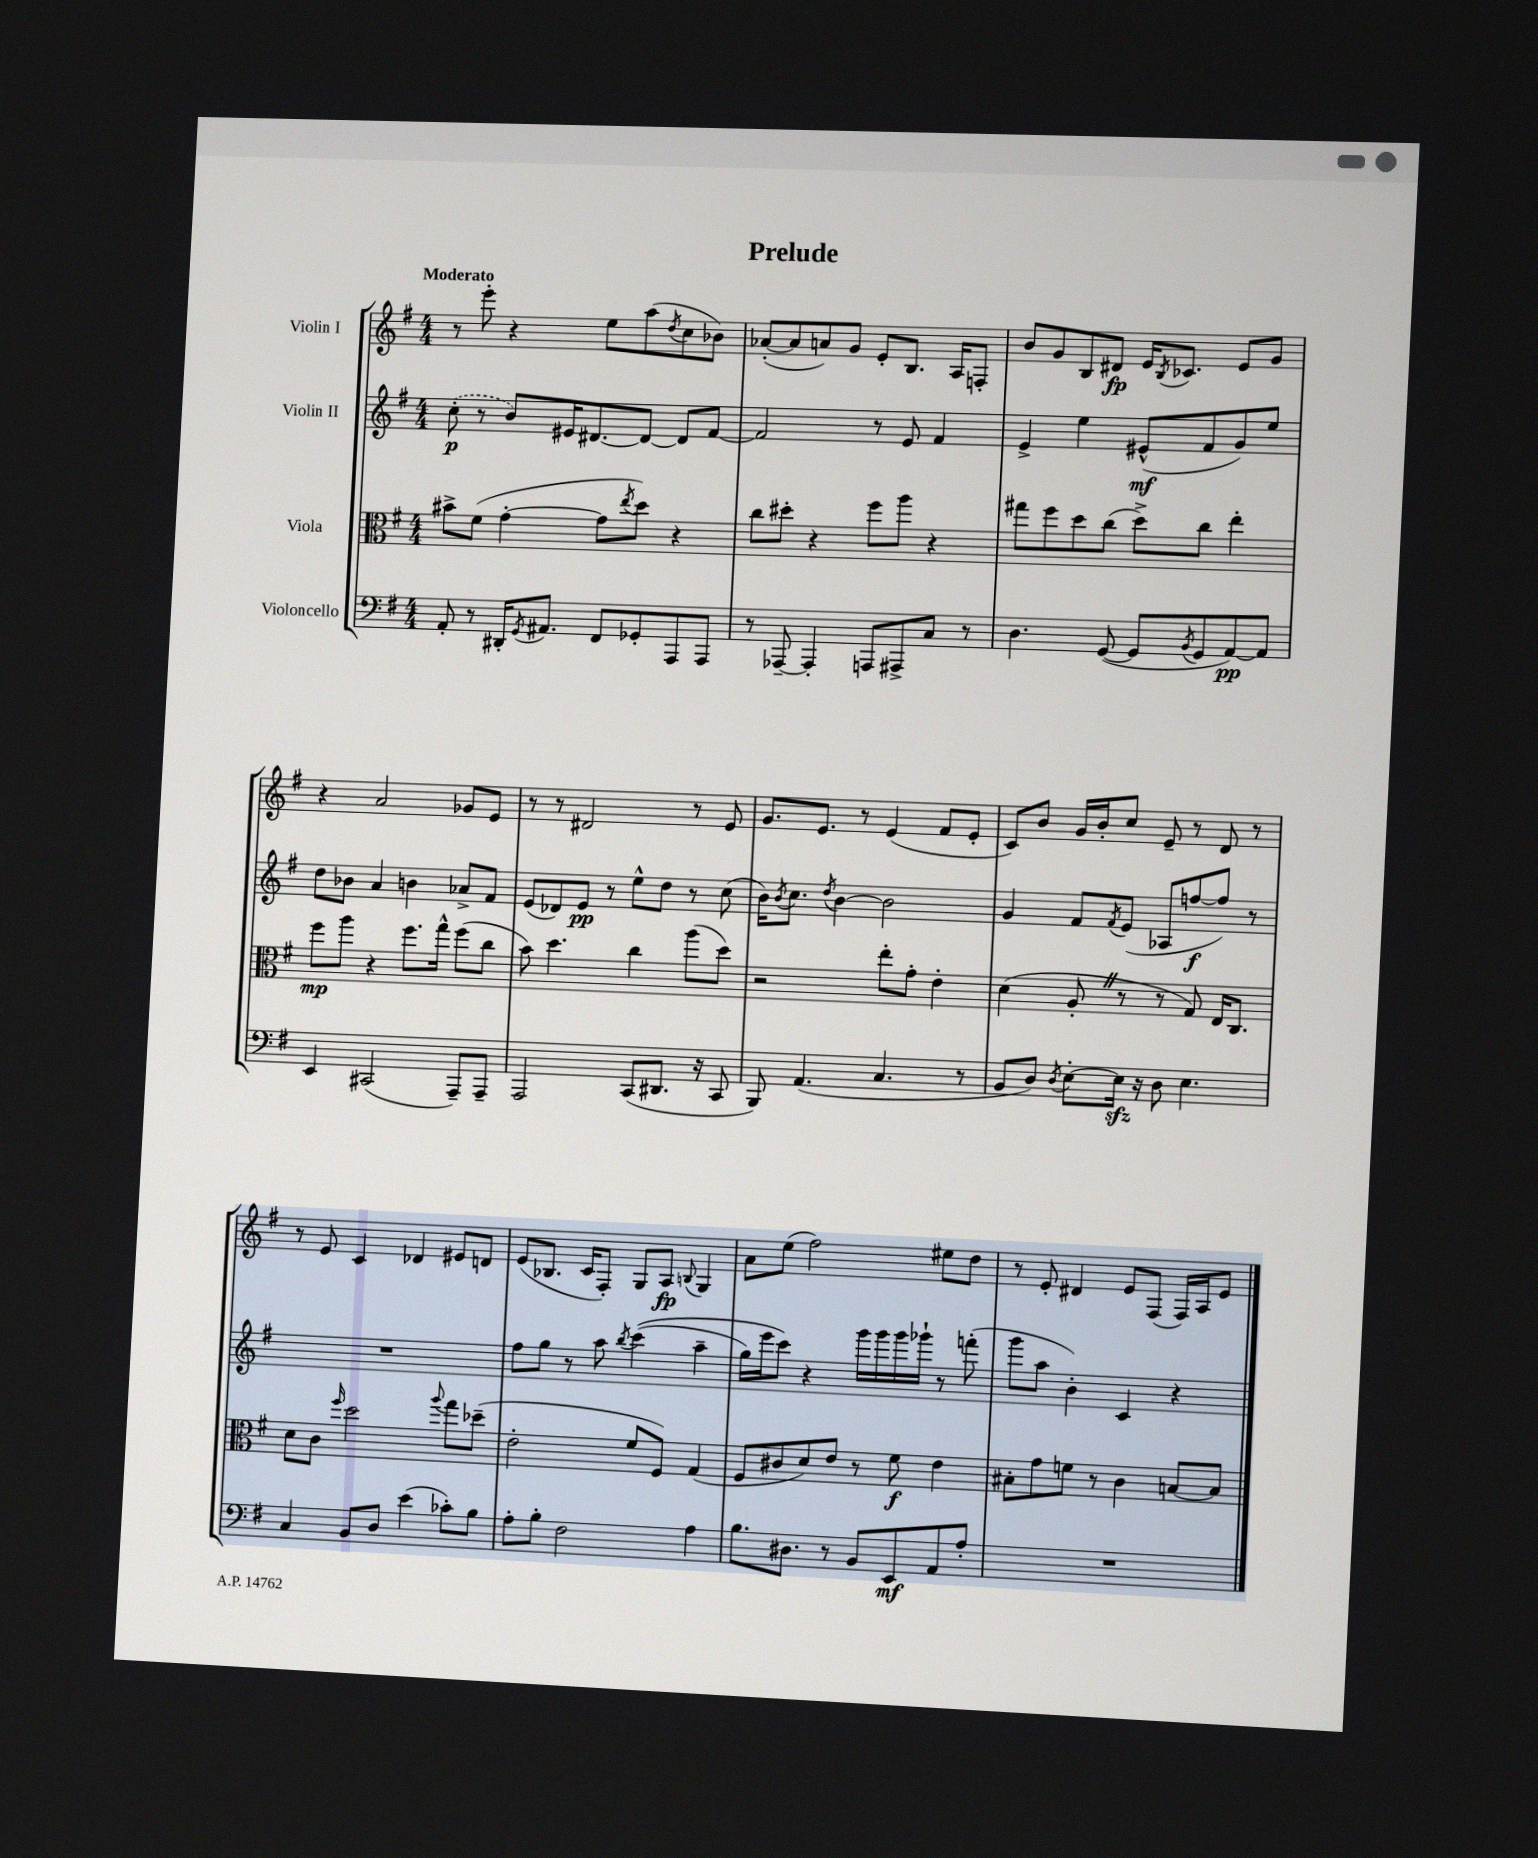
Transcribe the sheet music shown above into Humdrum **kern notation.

**kern	**dynam	**kern	**dynam	**kern	**dynam	**kern	**dynam
*part4	*part4	*part3	*part3	*part2	*part2	*part1	*part1
*staff4	*staff4	*staff3	*staff3	*staff2	*staff2	*staff1	*staff1
*I"Violoncello	*	*I"Viola	*	*I"Violin II	*	*I"Violin I	*
*clefF4	*	*clefC3	*	*clefG2	*	*clefG2	*
*k[f#]	*	*k[f#]	*	*k[f#]	*	*k[f#]	*
*M4/4	*	*M4/4	*	*M4/4	*	*M4/4	*
=1	=1	=1	=1	=1	=1	=1	=1
!	!	!	!	!	!	!LO:TX:a:B:t=Moderato	!
8AA'/	.	8b#X^\L	.	(8cc'\	p	8r	.
8r	.	(8f#\J	.	8r	.	8eee'\	.
16DD#X'/KL	.	[4g'\	.	8b/L)	.	4r	.
8qGG/	.	.	.	.	.	.	.
8.AA#X/J	.	.	.	.	.	.	.
.	.	.	.	16e#X/K	.	.	.
.	.	.	.	[8.d#X/	.	.	.
8FF#/L	.	8g\L]	.	.	.	8ee\L	.
.	.	8qee/	.	.	.	.	.
8GG-X'/	.	8dd\J)	.	8d#/J_	.	(8aa\	.
.	.	.	.	.	.	8qdd/	.
8AAA/	.	4r	.	8d#/L]	.	8cc\	.
8AAA/J	.	.	.	[8f#/J	.	8b-X\J)	.
=2	=2	=2	=2	=2	=2	=2	=2
8r	.	8cc\L	.	2f#/]	.	([8a-X'/L	.
[8AAA-X~/	.	8dd#X'\J	.	.	.	8a-/]	.
4AAA-'/]	.	4r	.	.	.	8an/)	.
.	.	.	.	.	.	8g/J	.
8AAAn/L	.	8ff#\L	.	8r	.	8e'/L	.
8AAA#X^/	.	8aa\J	.	8e/	.	8.B/J	.
8C/J	.	4r	.	4f#/	.	.	.
.	.	.	.	.	.	16A/KL	.
8r	.	.	.	.	.	8Fn'/J	.
=3	=3	=3	=3	=3	=3	=3	=3
4.D\	.	8gg#X\L	.	4e^/	.	8b/L	.
.	.	8ff#\	.	.	.	8g/	.
.	.	8dd\	.	4ee\	.	8B/	.
([8GG/	.	(8cc\J	.	.	.	8d#X/J	fp
8GG/L]	.	8dd^\L)	.	(8e#X^^/L	mf	16e/KL	.
.	.	.	.	.	.	8qB/	.
.	.	.	.	.	.	8.c-X/J	.
8qBB/	.	.	.	.	.	.	.
8GG/	.	8cc\J	.	8f#/	.	.	.
[8AA/)	pp	4ee'\	.	8g/)	.	8e/L	.
8AA/J]	.	.	.	8ee/J	.	8g/J	.
!!LO:LB:g=z
=4	=4	=4	=4	=4	=4	=4	=4
4EE/	.	8ff#\L	mp	8dd\L	.	4r	.
.	.	8aa\J	.	8b-X\J	.	.	.
(2CC#X/	.	4r	.	4a/	.	2a/	.
.	.	8.ff#\L	.	4bn\	.	.	.
.	.	16gg^^\Jk	.	.	.	.	.
8AAA~/L)	.	(8ff#\L	.	8a-X^/L	.	8g-X/L	.
8AAA~/J	.	8cc\J	.	8f#/J	.	8e/J	.
=5	=5	=5	=5	=5	=5	=5	=5
2AAA/	.	8b\)	.	(8e/L	.	8r	.
.	.	4.dd\	.	8d-X/)	.	8r	.
.	.	.	.	8e/J	pp	2d#X/	.
.	.	.	.	8r	.	.	.
(8CC/L	.	4cc\	.	8ee^^\L	.	.	.
8.DD#X/J	.	.	.	8dd\J	.	.	.
.	.	(8aa\L	.	8r	.	8r	.
16r	.	.	.	.	.	.	.
8CC/	.	8dd\J)	.	(8cc\	.	8e/	.
=6	=6	=6	=6	=6	=6	=6	=6
8BBB/)	.	2r	.	16b\KL)	.	8.g/L	.
.	.	.	.	8qb/	.	.	.
.	.	.	.	8.cc\J	.	.	.
(4.AA/	.	.	.	.	.	.	.
.	.	.	.	.	.	8.e/J	.
.	.	.	.	8qdd/	.	.	.
.	.	.	.	[4b\	.	.	.
.	.	.	.	.	.	8r	.
4.C/	.	8ee'\L	.	2b\]	.	(4e/	.
.	.	8g'\J	.	.	.	.	.
.	.	4e'\	.	.	.	8f#/L	.
8r	.	.	.	.	.	8e'/J	.
=7	=7	=7	=7	=7	=7	=7	=7
8BB/L	.	(4d\	.	4g/	.	8c/L)	.
8D/J)	.	.	.	.	.	8b/J	.
8qD/	.	.	.	.	.	.	.
[8E'\L	.	8A'Z/	.	8f#/L	.	16g/LL	.
.	.	.	.	.	.	16b'/J	.
.	.	.	.	8qf#/	.	.	.
16Ezz\Jk]	.	8r	.	(8e/J	.	8cc/J	.
16r	.	.	.	.	.	.	.
8D\	.	8r	.	8A-X/L	.	8e~/	.
4.E\	.	8G/)	.	[8ffn/	f	8r	.
.	.	16E/KL	.	8ff/J])	.	8d/	.
.	.	8.C/J	.	.	.	.	.
.	.	.	.	8r	.	8r	.
!!LO:LB:g=z
=8	=8	=8	=8	=8	=8	=8	=8
4C/	.	8d\L	.	1r	.	8r	.
.	.	8c\J	.	.	.	8e/	.
.	.	16qqff#/	.	.	.	.	.
8BB/L	.	2dd\	.	.	.	4c/	.
8D/J	.	.	.	.	.	.	.
(4e\	.	.	.	.	.	4d-X/	.
.	.	8qqaa/	.	.	.	.	.
8c-X'\L)	.	8gg\L	.	.	.	8e#X/L	.
8B\J	.	(8dd-X~\J	.	.	.	8dn/J	.
=9	=9	=9	=9	=9	=9	=9	=9
8A'\L	.	2e'\	.	8ff#\L	.	(8e/L	.
8B'\J	.	.	.	8gg\J	.	8.B-X/J	.
2F#\	.	.	.	8r	.	.	.
.	.	.	.	.	.	16c/KL	.
.	.	.	.	8aa\	.	8F#'/J)	.
.	.	.	.	8qbb/	.	.	.
.	.	8f#/L	.	((4ccc\	.	8G/L	.
.	.	8F#/J)	.	.	.	8A/J	fp
.	.	.	.	.	.	8qqBn/	.
4A\	.	(4G/	.	4aa~\	.	4G/	.
=10	=10	=10	=10	=10	=10	=10	=10
8.B\L	.	8F#/L	.	16gg\LL)	.	8a\L	.
.	.	.	.	16eee\J	.	.	.
.	.	8c#X/	.	8ccc\J)	.	(8ee\J	.
8.D#X\J	.	.	.	.	.	.	.
.	.	8d/)	.	4r	.	2ff#\)	.
8r	.	8e/J	.	.	.	.	.
8BB/L	.	8r	.	16ggg\LL	.	.	.
.	.	.	.	16ggg\	.	.	.
8EE/	mf	8f#\	f	16ggg\	.	.	.
.	.	.	.	16ggg-X`\JJ	.	.	.
8AA/	.	4e\	.	8r	.	8ee#X\L	.
8A'/J	.	.	.	(8fffn'\	.	8dd\J	.
=11	=11	=11	=11	=11	=11	=11	=11
1r	.	8B#X'\L	.	8ggg\L	.	8r	.
.	.	8g\	.	8aa\J	.	8e'/	.
.	.	8fn\J	.	4b'\)	.	4d#X/	.
.	.	8r	.	.	.	.	.
.	.	4c\	.	4c/	.	8e/L	.
.	.	.	.	.	.	(8F#/J	.
.	.	[8Bn/L	.	4r	.	16F#/LL)	.
.	.	.	.	.	.	16A/J	.
.	.	8B/J]	.	.	.	8e/J	.
==	==	==	==	==	==	==	==
*-	*-	*-	*-	*-	*-	*-	*-
